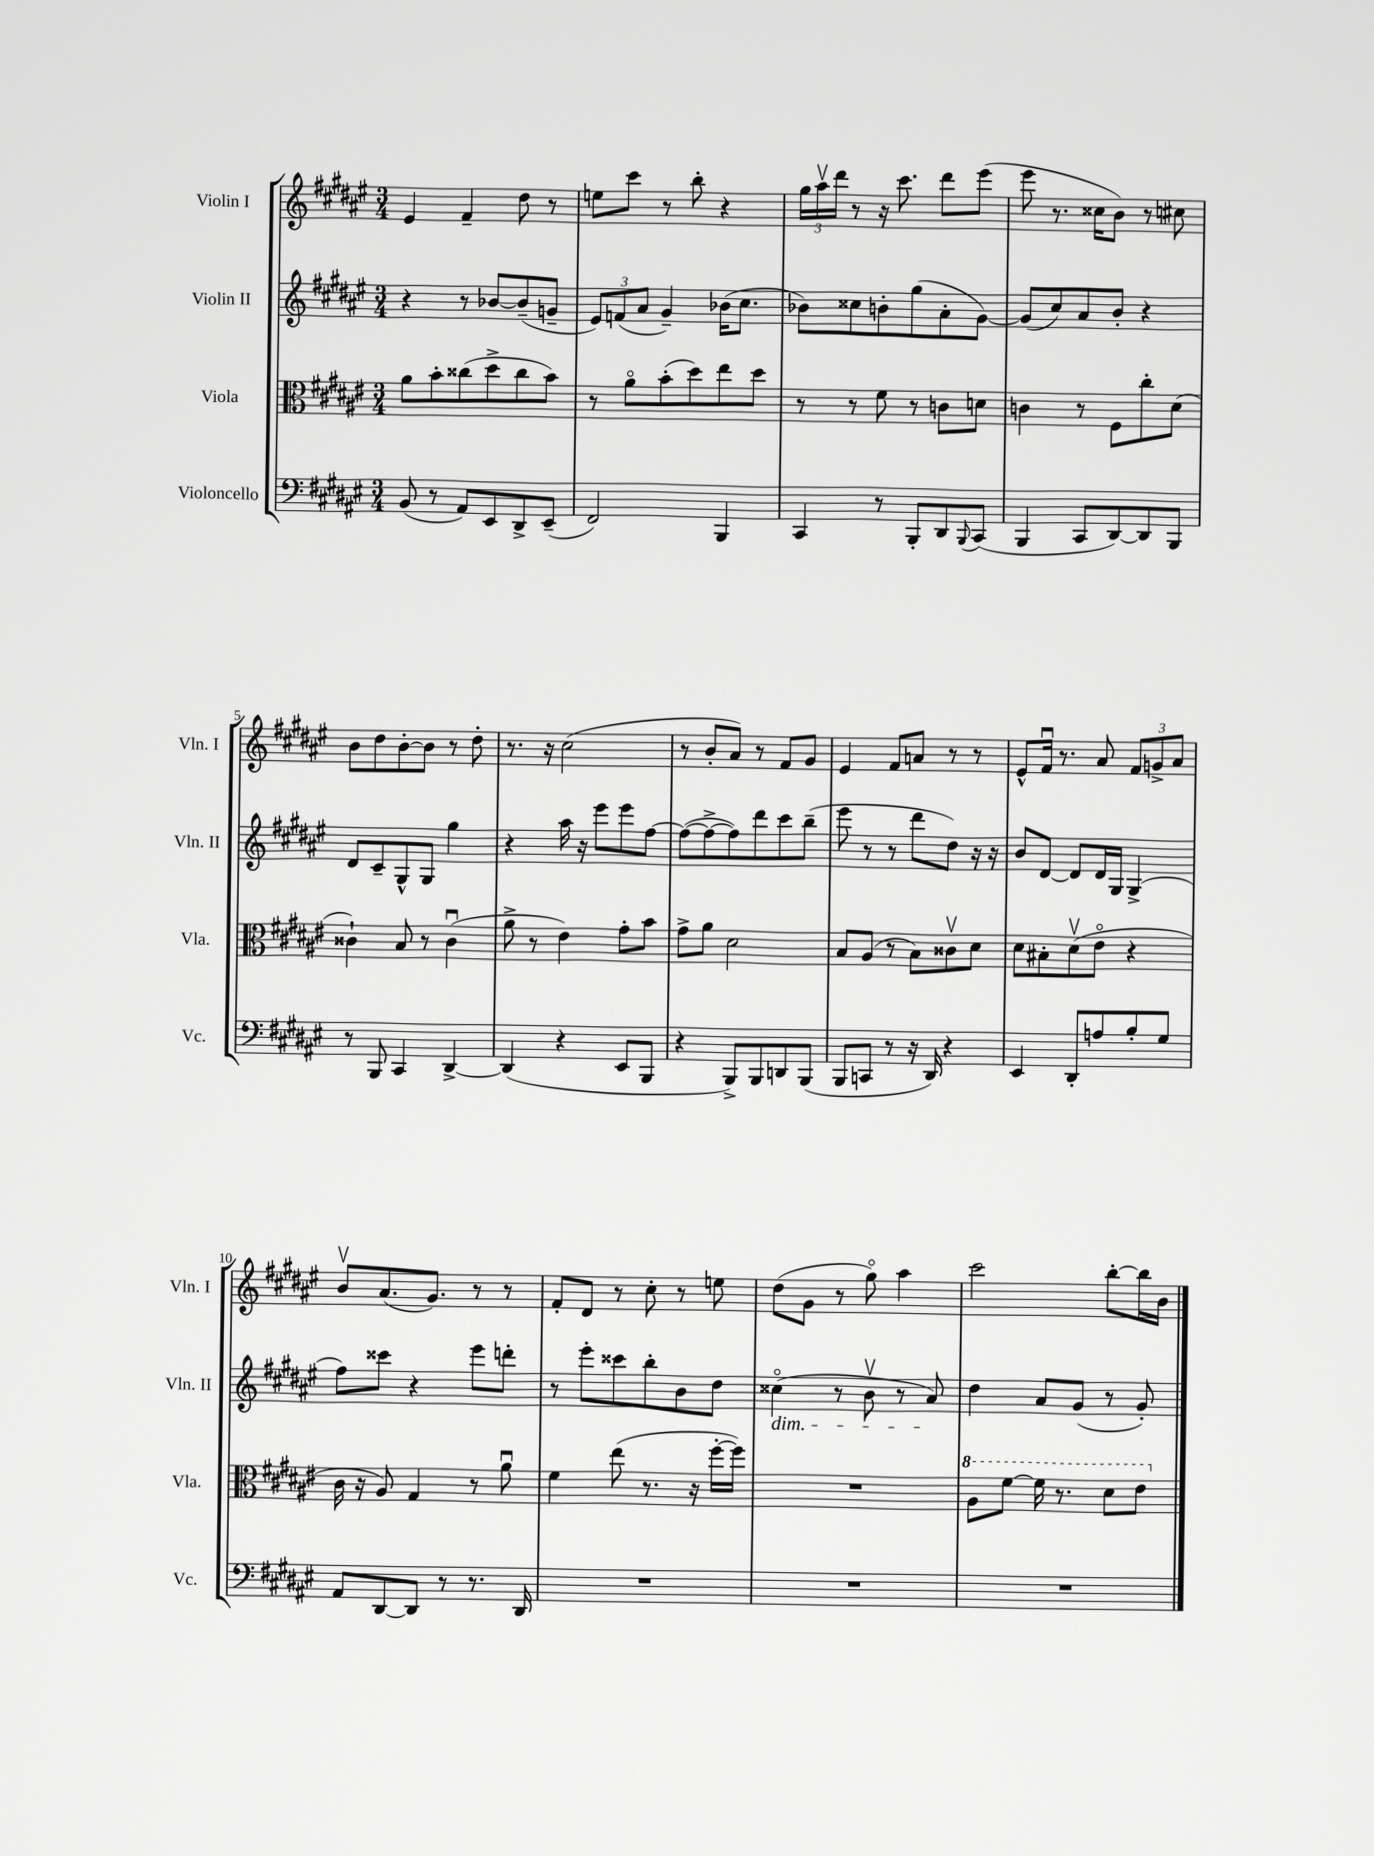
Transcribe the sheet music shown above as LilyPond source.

<<
\new StaffGroup <<
\new Staff = "s0" \with { instrumentName = "Violin I" shortInstrumentName = "Vln. I" } {
    \clef treble \key fis \major \numericTimeSignature \time 3/4
    eis'4 fis'4-- dis''8 r8 |
    e''8 cis'''8 r8 b''8-. r4 |
    \tuplet 3/2 { gis''16 ais''16\upbow dis'''16 } r8 r16 cis'''8. dis'''8 eis'''8( |
    eis'''8 r8. cisis''16 b'8) r8 cis''8 |
    b'8 dis''8 b'8~-. b'8 r8 dis''8-. |
    r8. r16 cis''2( |
    r8 b'8-. ais'8) r8 fis'8 gis'8 |
    eis'4 fis'8 a'8 r8 r8 |
    eis'8-^ fis'16\downbow r8. ais'8 \tuplet 3/2 { fis'8 g'8-> ais'8 } |
    b'8\upbow ais'8.( gis'8.) r8 r8 |
    fis'8-. dis'8 r8 cis''8-. r8 e''8 |
    dis''8( gis'8 r8 gis''8\flageolet) ais''4 |
    cis'''2 b''8~-. b''16 b'16 \bar "|." |
}
\new Staff = "s1" \with { instrumentName = "Violin II" shortInstrumentName = "Vln. II" } {
    \clef treble \key fis \major \numericTimeSignature \time 3/4
    r4 r8 bes'8~ bes'8--( g'8-- |
    \tuplet 3/2 { eis'8) f'8( ais'8 } gis'4--) bes'16( cis''8. |
    bes'8) cisis''8 b'8-. gis''8( ais'8-. gis'8~) |
    gis'8( cis''8) ais'8 b'8-. r4 |
    dis'8 cis'8-- gis8-^ gis8 gis''4 |
    r4 ais''16 r16 eis'''8 eis'''8 fis''8~ |
    fis''8~( fis''8~-> fis''8) dis'''8 cis'''8 b''8--( |
    eis'''8 r8 r8 dis'''8 dis''8) r16 r16 |
    b'8 dis'8~ dis'8 dis'16 gis16 gis4->( |
    fis''8) cisis'''8 r4 eis'''8 d'''8-. |
    r8 eis'''8-. cisis'''8 b''8-. b'8 dis''8 |
    cisis''4\flageolet\dim( r8 b'8\upbow r8 ais'8\!) |
    dis''4 ais'8 gis'8( r8 gis'8-.) \bar "|." |
}
\new Staff = "s2" \with { instrumentName = "Viola" shortInstrumentName = "Vla." } {
    \clef alto \key fis \major \numericTimeSignature \time 3/4
    ais'8 b'8-. cisis''8( dis''8-> cisis''8 b'8) |
    r8 ais'8\flageolet b'8-.( dis''8) eis''8 dis''8 |
    r8 r8 fis'8 r8 c'8 d'8 |
    c'4 r8 fis8 cis''8-. dis'8( |
    cisis'4-!) b8 r8 cisis'4\downbow( |
    ais'8-> r8 eis'4) gis'8-. b'8 |
    gis'8-> ais'8 dis'2 |
    b8 ais8( r8 b8) cisis'8\upbow dis'8 |
    dis'8 bis8-. dis'8\upbow( eis'8\flageolet r4 |
    cis'16 r16 ais8) gis4 r8 ais'8\downbow |
    fis'4 eis''8( r8. r16 fis''16~-. fis''16) |
    R2. |
    \ottava #1 ais'8 fis''8~ fis''16 r8. dis''8 eis''8 \ottava #0 \bar "|." |
}
\new Staff = "s3" \with { instrumentName = "Violoncello" shortInstrumentName = "Vc." } {
    \clef bass \key fis \major \numericTimeSignature \time 3/4
    b,8( r8 ais,8) eis,8 dis,8-> eis,8--( |
    fis,2) b,,4 |
    cis,4 r8 b,,8-. dis,8 \appoggiatura { b,,8 } cis,8( |
    b,,4 cis,8 dis,8~) dis,8 b,,8 |
    r8 b,,8 cis,4 dis,4~-> |
    dis,4( r4 eis,8 b,,8 |
    r4 b,,8->) b,,8 d,8 b,,8( |
    b,,8 c,8 r8 r16 dis,16) r4 |
    eis,4 dis,8-. a8 b8-. gis8 |
    ais,8 dis,8~ dis,8 r8 r8. dis,16 |
    R2. |
    R2. |
    R2. \bar "|." |
}
>>
>>
